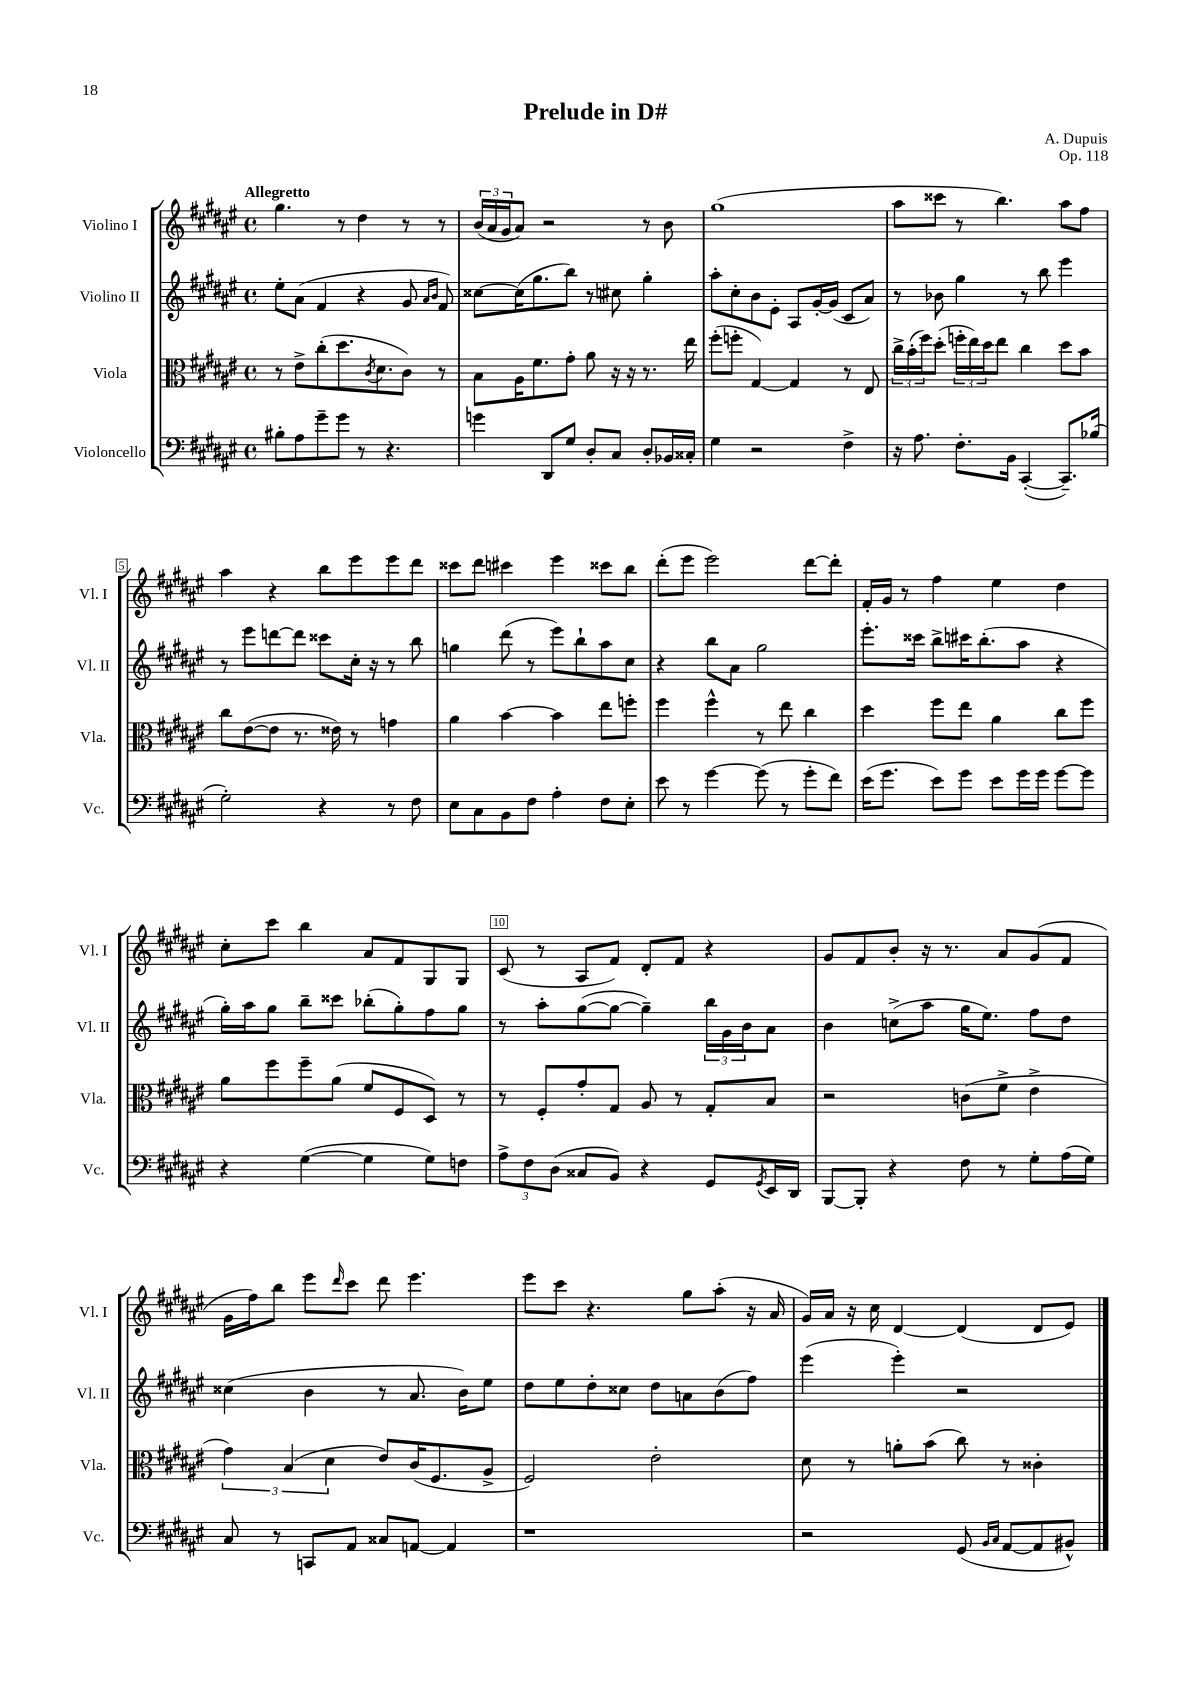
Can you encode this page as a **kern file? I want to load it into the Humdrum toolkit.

**kern	**kern	**kern	**kern
*part4	*part3	*part2	*part1
*staff4	*staff3	*staff2	*staff1
*I"Violoncello	*I"Viola	*I"Violino II	*I"Violino I
*I'Vc.	*I'Vla.	*I'Vl. II	*I'Vl. I
*clefF4	*clefC3	*clefG2	*clefG2
*k[f#c#g#d#a#e#]	*k[f#c#g#d#a#e#]	*k[f#c#g#d#a#e#]	*k[f#c#g#d#a#e#]
*M4/4	*M4/4	*M4/4	*M4/4
*met(c)	*met(c)	*met(c)	*met(c)
=1	=1	=1	=1
!	!	!	!LO:TX:a:B:t=Allegretto
8B#X'\L	8r	8ee#'\L	4.gg#\
8A#\	8e#^\L	(8a#\J	.
8g#~\	(8cc#'\	4f#/	.
8g#\J	8.dd#\	.	8r
8r	.	4r	4dd#\
.	8qc#/	.	.
.	8.d#\	.	.
4.r	.	.	.
.	8c#\J)	8g#/	8r
.	.	16qqa#/LL	.
.	.	16qqb/JJ	.
.	8r	8f#/)	8r
=2	=2	=2	=2
4gn\	8B\L	[8cc##X\L	(24b/LL
.	.	.	24a#/
.	.	.	24g#/J
.	16A#\K	(16cc##\K]	8a#/J)
.	8.f#\	8.gg#\	.
8DD#/L	.	.	2r
8G#/J	8g#'\J	8bb\J)	.
8D#'/L	8a#\	8r	.
8C#/J	16r	8cc#X\	.
.	16r	.	.
8D#'/L	8.r	4gg#'\	8r
16BB-X/L	.	.	8b\
16C##X'/JJ	16ee#\	.	.
=3	=3	=3	=3
4G#\	(8ff#'\L	8aa#'\L	(1gg#
.	8ffn'\J	8cc#'\	.
2r	[4G#/)	8b\	.
.	.	8e#'\J	.
.	4G#/]	8A#/L	.
.	.	[16g#'/L	.
.	.	(16g#/JJ]	.
4F#^\	8r	8c#/L	.
.	8E#/	8a#/J)	.
=4	=4	=4	=4
16r	24cc#^\LL	8r	8aa#\L
.	(24b'\	.	.
8.A#\	.	.	.
.	24ff#\J)	.	.
.	(8dd#'\J	8b-X\	8ccc##X\J
8.F#'\L	24ffn'\LL	4gg#\	8r
.	24ee#\)	.	.
.	24dd#\J	.	.
.	8ee#\J	.	4.bb\)
16BB\Jk	.	.	.
([4CC#'/	4cc#\	8r	.
.	.	8bb\	.
8.CC#~/L])	8dd#\L	4eee#\	8aa#\L
.	8b\J	.	8ff#\J
(16B-X/Jk	.	.	.
!!LO:LB:g=z
=5	=5	=5	=5
2G#'\)	8cc#\L	8r	4aa#\
.	([8e#\	8eee#\L	.
.	8e#\J]	[8dddn\	4r
.	8.r	8ddd\J]	.
4r	.	8ccc##X\L	8bb\L
.	16e##X\)	.	.
.	8r	16cc#'\Jk	8eee#\
.	.	16r	.
8r	4gn\	8r	8eee#\
8F#\	.	8bb\	8ddd#\J
=6	=6	=6	=6
8E#\L	4a#\	4ggn\	8ccc##X\L
8C#\	.	.	8ddd#\J
8BB\	[4b\	(8ddd#\	4ccc#X\
8F#\J	.	8r	.
4A#'\	4b\]	8eee#\L)	4eee#\
.	.	8bb`\	.
8F#\L	8ee#\L	8aa#\	8ccc##X\L
8E#'\J	8ffn'\J	8cc#\J	8bb\J
=7	=7	=7	=7
8e#\	4ff#\	4r	(8ddd#'\L
8r	.	.	8eee#\J
[4g#\	4ff#^^\	8bb\L	2eee#\)
.	.	8a#\J	.
(8g#\]	8r	2gg#\	.
8r	8ee#\	.	.
8g#'\L	4cc#\	.	[8ddd#\L
8f#\J)	.	.	8ddd#'\J]
=8	=8	=8	=8
(16e#\KL	4dd#\	8.eee#'\L	16f#'/LL
8.g#\J	.	.	16g#/JJ
.	.	.	8r
.	.	16ccc##X\Jk	.
8e#\L)	8ff#\L	8bb^\L	4ff#\
8g#\J	8ee#\J	16ccc#X\K	.
.	.	(8.bb'\	.
8e#\L	4a#\	.	4ee#\
16g#\L	.	8aa#\J	.
16g#\JJ	.	.	.
[8g#\L	8cc#\L	4r	4dd#\
8g#\J]	8ff#\J	.	.
!!LO:LB:g=z
=9	=9	=9	=9
4r	8a#\L	16gg#'\LL)	8cc#'\L
.	.	16aa#\J	.
.	8ff#\	8gg#\J	8ccc#\J
([4G#\	8ff#~\	8bb~\L	4bb\
.	(8a#\J	8ccc##X\J	.
4G#\]	8f#/L	(8bb-X'\L	8a#/L
.	8F#/	8gg#'\)	8f#/
8G#\L)	8D#/J)	8ff#\	8G#/
8Fn\J	8r	8gg#\J	8G#/J
=10	=10	=10	=10
12A#^\L	8r	8r	(8c#/
12F#\	.	.	.
.	8F#'/L	8aa#'\L	8r
(12D#\J	.	.	.
8C##X/L	8g#'/	([8gg#\	8A#/L
8BB/J)	8G#/J	8gg#\J_	8f#/J)
4r	8A#/	4gg#~\])	8d#'/L
.	8r	.	8f#/J
8GG#/L	8G#'/L	24bb\LL	4r
.	.	24g#\	.
.	.	24b\J	.
8qGG#/	.	.	.
16EE#/L	8B/J	8a#\J	.
16DD#/JJ	.	.	.
=11	=11	=11	=11
[8BBB/L	2r	4b\	8g#/L
8BBB'/J]	.	.	8f#/
4r	.	(8ccn^\L	8b'/J
.	.	8aa#\J	16r
.	.	.	8.r
8F#\	(8cn\L	16gg#\KL	.
.	.	8.ee#\J)	.
8r	8f#^\J	.	8a#/L
8G#'\L	4e#^\	8ff#\L	(8g#/
(16A#\L	.	8dd#\J	8f#/J
16G#\JJ)	.	.	.
!!LO:LB:g=z
=12	=12	=12	=12
8C#/	6g#\)	(4cc##X\	16g#\LL
.	.	.	16ff#\J)
8r	.	.	8bb\J
.	(6B/	.	.
8CCn/L	.	4b\	8eee#\L
.	6d#\	.	.
.	.	.	16qqddd#/
8AA#/J	.	.	8ccc#\J
8C##X/L	8e#/L)	8r	8ddd#\
[8AAn/J	(16c#/K	8.a#/	4.eee#\
.	8.F#/	.	.
4AA/]	.	.	.
.	.	16b\KL)	.
.	8A#^/J	8ee#\J	.
=13	=13	=13	=13
1r	2F#/)	8dd#\L	8eee#\L
.	.	8ee#\	8ccc#\J
.	.	8dd#'\	4.r
.	.	8cc##X\J	.
.	2e#'\	8dd#\L	.
.	.	8an\	8gg#\L
.	.	(8b\	(8aa#'\J
.	.	8ff#\J)	16r
.	.	.	16a#/
=14	=14	=14	=14
2r	8d#\	(4eee#\	16g#/LL)
.	.	.	16a#/JJ
.	8r	.	16r
.	.	.	16cc#\
.	8an'\L	4eee#'\)	[4d#/
.	(8b\J	.	.
(8GG#/	8cc#\)	2r	(4d#/]
16qqBB/LL	.	.	.
16qqC#/JJ	.	.	.
[8AA#/L	8r	.	.
8AA#/]	4c##X'\	.	8d#/L
8BB#X^^/J)	.	.	8e#/J)
==	==	==	==
*-	*-	*-	*-
